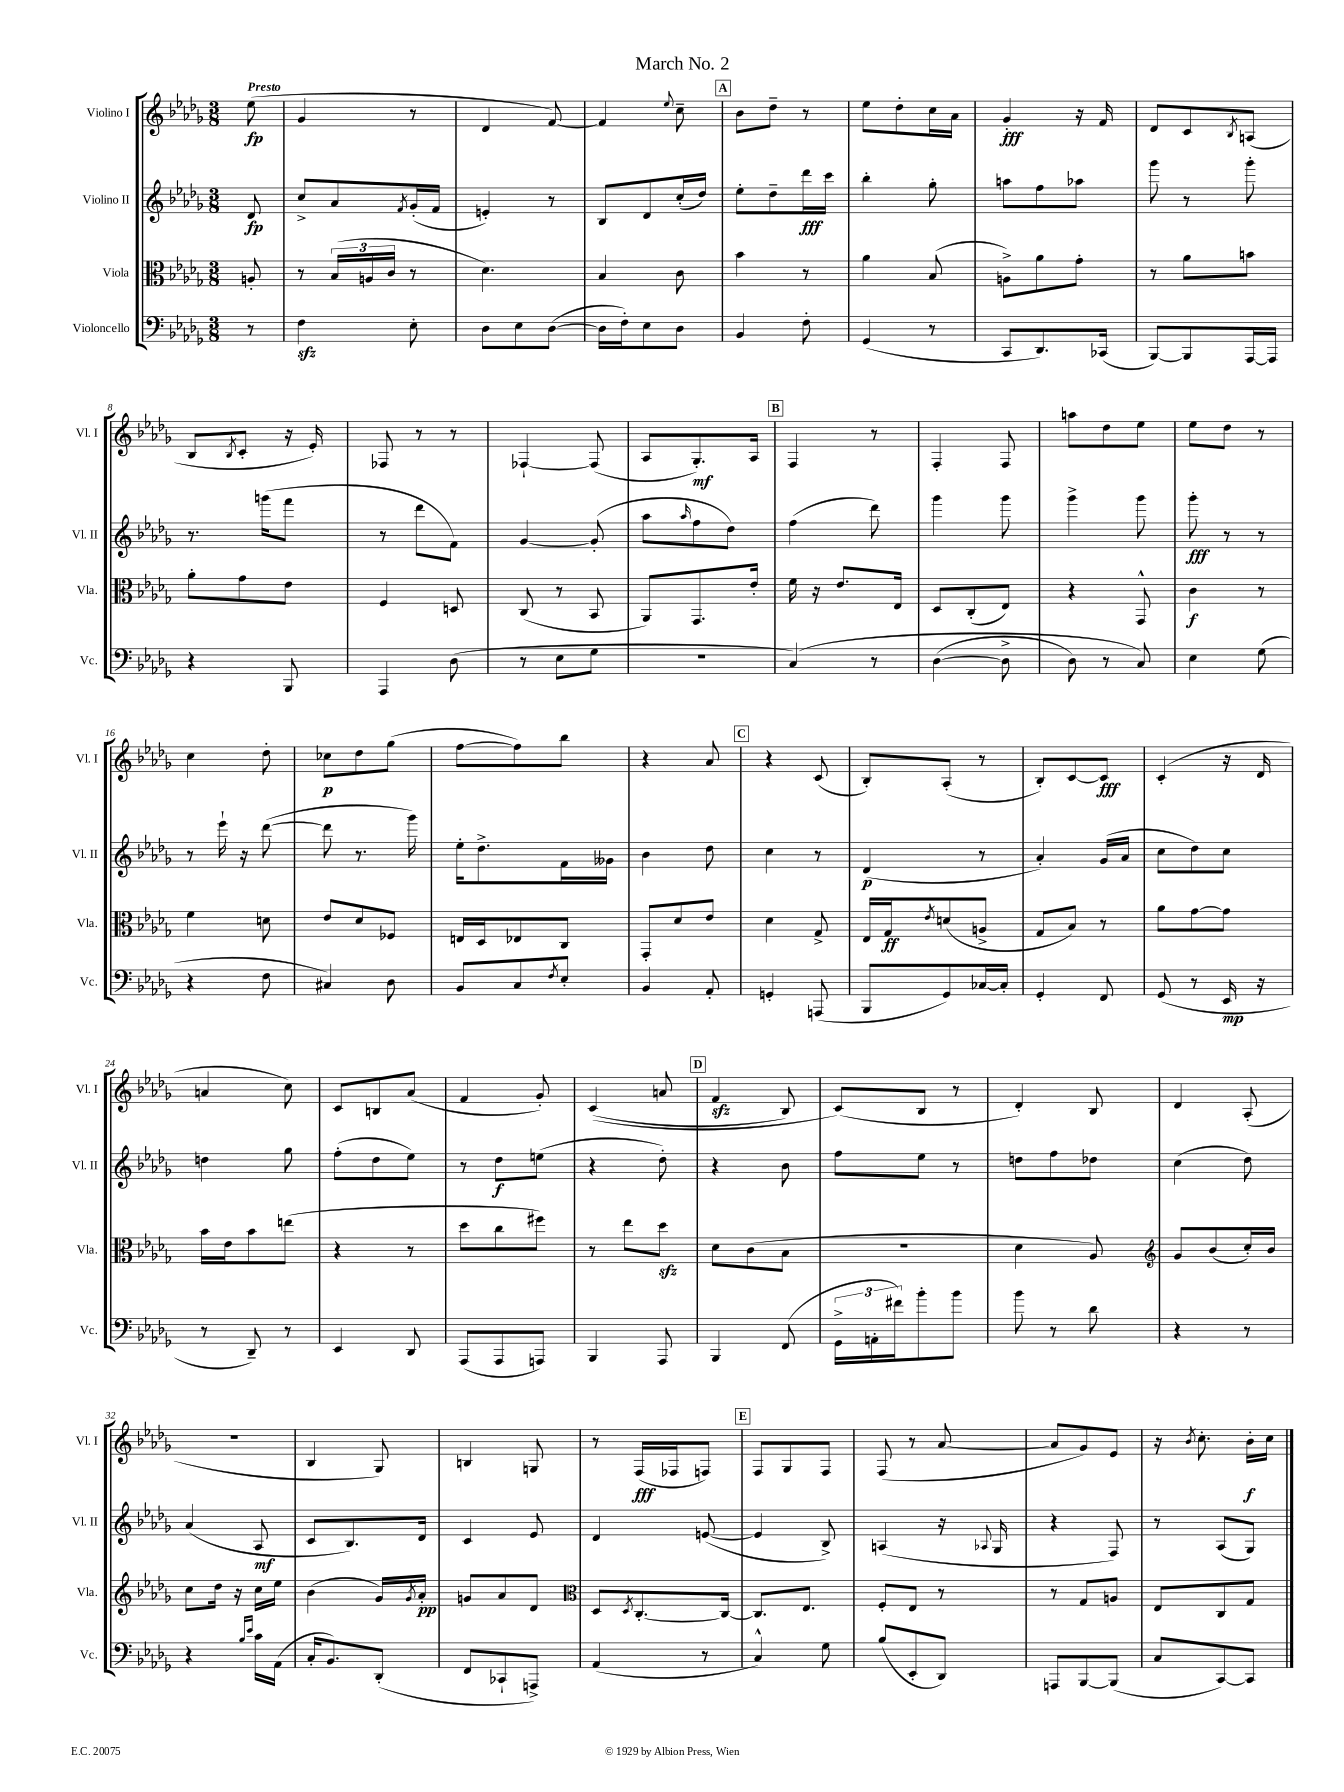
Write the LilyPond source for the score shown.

\header { title = "March No. 2" }
<<
\new StaffGroup <<
\new Staff = "s0" \with { instrumentName = "Violino I" shortInstrumentName = "Vl. I" } {
    \clef treble \key des \major \numericTimeSignature \time 3/8 \partial 8 \tempo "Presto"
    ees''8\fp( |
    ges'4 r8 |
    des'4 f'8~) |
    f'4 \appoggiatura { ees''8 } c''8-- |
    \mark \markup { \box "A" } bes'8 des''8-- r8 |
    ees''8 des''8-. c''16 aes'16 |
    ges'4-.\fff r16 f'16 |
    des'8 c'8 \acciaccatura { bes8 } a8( |
    bes8 \acciaccatura { bes8 } c'8-. r16 ees'16-.) |
    fes8 r8 r8 |
    fes4~-! fes8( |
    aes8 ges8.-.\mf) aes16 |
    \mark \markup { \box "B" } f4 r8 |
    f4-. f8 |
    a''8 des''8 ees''8 |
    ees''8 des''8 r8 |
    c''4 des''8-. |
    ces''8\p des''8 ges''8( |
    f''8~ f''8) bes''8 |
    r4 aes'8 |
    \mark \markup { \box "C" } r4 c'8( |
    bes8-.) aes8-.( r8 |
    bes8-.) c'8~ c'8\fff |
    c'4-.( r16 des'16 |
    a'4 c''8) |
    c'8 b8 aes'8( |
    f'4 ges'8-.) |
    c'4(\( a'8 |
    \mark \markup { \box "D" } f'4\sfz bes8) |
    c'8(\) bes8 r8 |
    des'4-.) bes8 |
    des'4 aes8-.( |
    R4. |
    bes4 ges8) |
    b4 g8 |
    r8 f16\fff( fes16 f8) |
    \mark \markup { \box "E" } f8 ges8 f8 |
    f8( r8 aes'8~ |
    aes'8 ges'8) ees'8 |
    r16 \acciaccatura { bes'8 } c''8.-. bes'16-.\f c''16 \bar "|." |
}
\new Staff = "s1" \with { instrumentName = "Violino II" shortInstrumentName = "Vl. II" } {
    \clef treble \key des \major \numericTimeSignature \time 3/8 \partial 8
    des'8\fp |
    c''8-> aes'8 \acciaccatura { f'8 } ges'16-.( f'16 |
    e'4-.) r8 |
    bes8 des'8 c''16-.( des''16) |
    \mark \markup { \box "A" } ees''8-. des''8-- des'''16\fff c'''16 |
    bes''4-. ges''8-. |
    a''8 f''8 aes''8 |
    ges'''8 r8 ges'''8-. |
    r8. g'''16( f'''8 |
    r8 des'''8 f'8) |
    ges'4~ ges'8-.( |
    aes''8 \grace { aes''16 } f''8 des''8) |
    \mark \markup { \box "B" } f''4( des'''8) |
    ges'''4 ges'''8 |
    ges'''4-> ges'''8 |
    ges'''8-.\fff r8 r8 |
    r8 ees'''16-! r16 des'''8~( |
    des'''8 r8. ges'''16) |
    ees''16-. des''8.-> f'16 geses'16 |
    bes'4 des''8 |
    \mark \markup { \box "C" } c''4 r8 |
    des'4\p( r8 |
    aes'4-.) ges'16( aes'16 |
    c''8 des''8) c''8 |
    d''4 ges''8 |
    f''8-.( des''8 ees''8) |
    r8 des''8\f e''8( |
    r4 des''8-.) |
    \mark \markup { \box "D" } r4 bes'8 |
    f''8 ees''8 r8 |
    d''8 f''8 des''8 |
    c''4( des''8) |
    aes'4( aes8\mf |
    c'8 bes8.) des'16 |
    c'4 ees'8 |
    des'4 e'8~( |
    \mark \markup { \box "E" } e'4 bes8->) |
    a4( r16 \appoggiatura { aes8 } ges16 |
    r4 f8) |
    r8 aes8( ges8) \bar "|." |
}
\new Staff = "s2" \with { instrumentName = "Viola" shortInstrumentName = "Vla." } {
    \clef alto \key des \major \numericTimeSignature \time 3/8 \partial 8
    a8-. |
    r8 \tuplet 3/2 { bes16( a16 c'16 } r8 |
    des'4.) |
    bes4 c'8 |
    \mark \markup { \box "A" } bes'4 r8 |
    aes'4 bes8( |
    a8->) aes'8 ges'8-. |
    r8 aes'8 b'8 |
    aes'8-. ges'8 ees'8 |
    f4 d8 |
    c8( r8 bes,8 |
    aes,8) ges,8. ees'16-. |
    \mark \markup { \box "B" } f'16 r16 ees'8. ees16 |
    des8 c8-.( ees8) |
    r4 ges,8-^ |
    c'4\f r8 |
    f'4 d'8 |
    ees'8 des'8 fes8 |
    e16 des16 ees8 c8 |
    ges,8-. des'8 ees'8 |
    \mark \markup { \box "C" } des'4 ges8-> |
    ees16 ges16\ff \acciaccatura { ees'8 } d'8( a8-> |
    ges8 bes8) r8 |
    aes'8 ges'8~ ges'8 |
    bes'16 ees'16 bes'8 e''8( |
    r4 r8 |
    des''8 c''8 fis''8) |
    r8 ees''8 des''8\sfz |
    \mark \markup { \box "D" } des'8 c'8( bes8 |
    R4. |
    des'4 aes8) |
    \clef treble ges'8 bes'8( c''16-.) bes'16 |
    c''8 des''16 r16 c''16 ees''16 |
    bes'4( ges'16) \acciaccatura { ges'8 } aes'16-.\pp |
    g'8 aes'8 des'8 |
    \clef alto des8 \acciaccatura { des8 } c8.~-. c16~ |
    \mark \markup { \box "E" } c8. ees8. |
    f8-. ees8 r8 |
    r8 ges8 a8 |
    ees8 c8 ges8 \bar "|." |
}
\new Staff = "s3" \with { instrumentName = "Violoncello" shortInstrumentName = "Vc." } {
    \clef bass \key des \major \numericTimeSignature \time 3/8 \partial 8
    r8 |
    f4\sfz ees8-. |
    des8 ees8 des8~( |
    des16 f16-.) ees8 des8 |
    \mark \markup { \box "A" } bes,4 f8-. |
    ges,4( r8 |
    c,8 des,8.) ces,16( |
    bes,,8~) bes,,8 aes,,16~ aes,,16 |
    r4 bes,,8 |
    aes,,4 des8( |
    r8 ees8 ges8 |
    R4. |
    \mark \markup { \box "B" } c4)\( r8 |
    des4~( des8-> |
    des8) r8 c8\) |
    ees4 ges8( |
    r4 f8 |
    cis4) des8 |
    bes,8 c8 \acciaccatura { f8 } ees8-. |
    bes,4 aes,8-. |
    \mark \markup { \box "C" } g,4-. a,,8( |
    bes,,8 ges,8) ces16~ ces16-. |
    ges,4-. f,8 |
    ges,8( r8 ees,16\mp r16 |
    r8 des,8--) r8 |
    ees,4 des,8 |
    aes,,8( aes,,8 a,,8) |
    bes,,4 aes,,8 |
    \mark \markup { \box "D" } bes,,4 f,8( |
    \tuplet 3/2 { ges,16-> a,16-. fis'16) } bes'8-. bes'8 |
    bes'8 r8 des'8 |
    r4 r8 |
    r4 \grace { bes16 ees'16 } c'16 aes,16( |
    c16-. bes,8.) des,8-.( |
    f,8 ces,8-! a,,8->) |
    aes,4( r8 |
    \mark \markup { \box "E" } c4-^) ges8 |
    bes8( ees,8-. des,8) |
    a,,8 bes,,8~ bes,,8( |
    c8 c,8~) c,8 \bar "|." |
}
>>
>>
